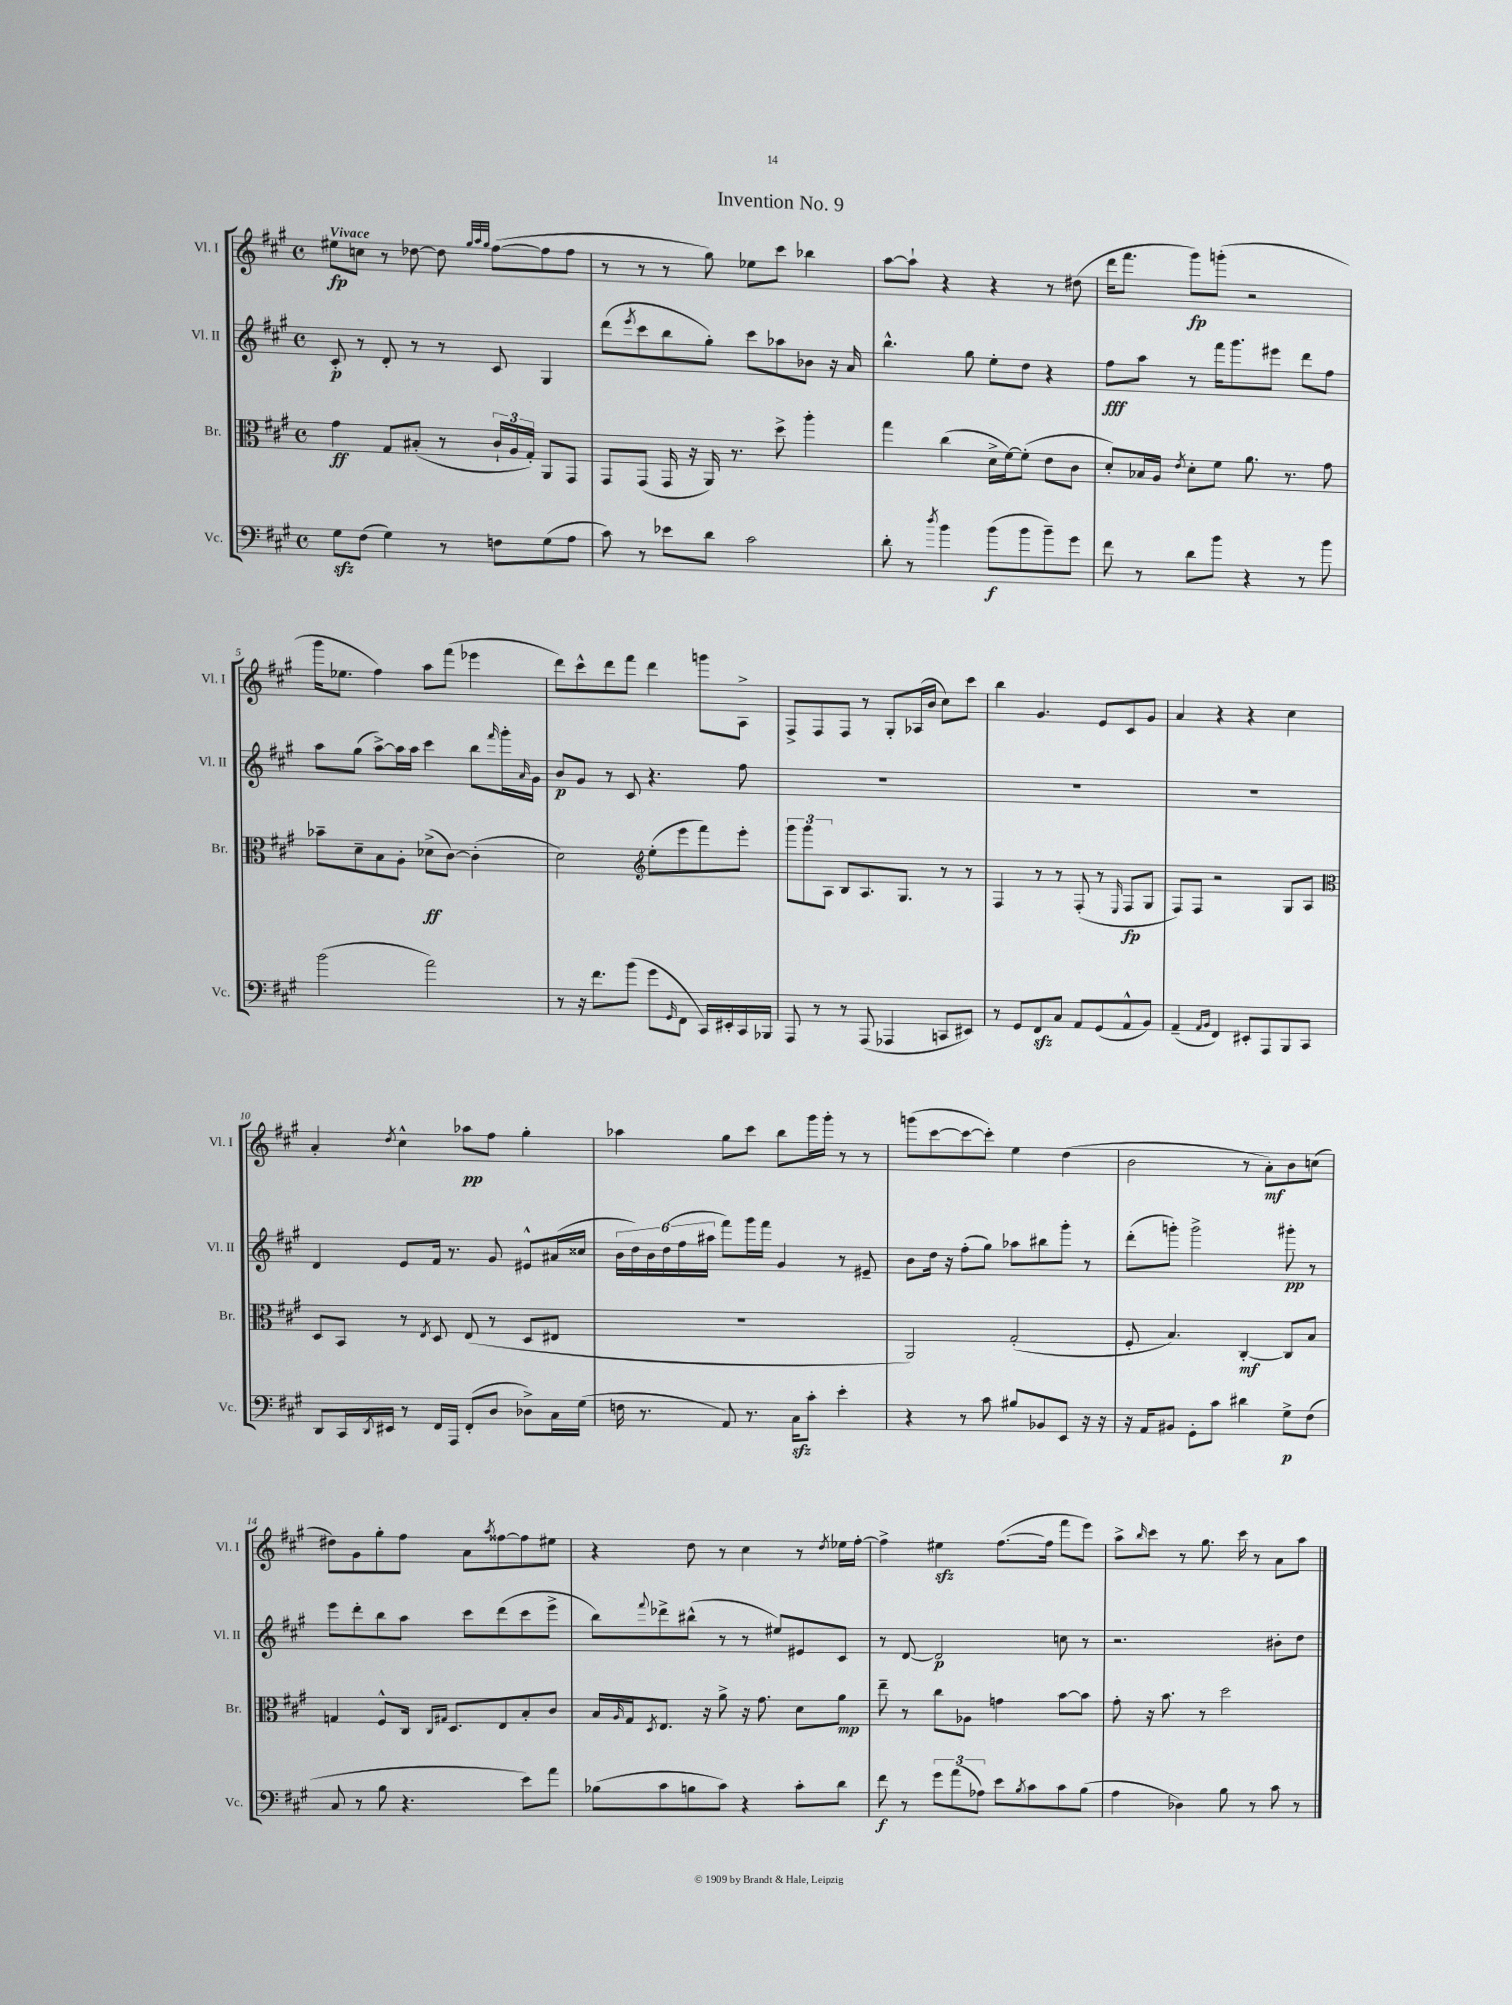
\header { title = "Invention No. 9" }
<<
\new StaffGroup <<
\new Staff = "s0" \with { instrumentName = "Vl. I" shortInstrumentName = "Vl. I" } {
    \clef treble \key a \major \defaultTimeSignature \time 4/4 \tempo "Vivace"
    eis''8\fp c''8 r8 des''8~ des''8 \grace { gis''32 a''32 gis''32 } fis''8~( fis''8 fis''8 |
    r8 r8 r8 gis''8) ees''8 cis'''8 bes''4 |
    a''8~ a''8-! r4 r4 r8 dis''8( |
    d'''16 fis'''8. gis'''8\fp) g'''8-.( r2 |
    gis'''16 ees''8. fis''4) a''8 fis'''8( ees'''4 |
    d'''8) cis'''8-^ d'''8 fis'''8 d'''4 g'''8 a8-> |
    fis8-> fis8 fis8 r8 gis8-. aes16( b'16 cis''8) cis'''8 |
    b''4 gis'4. e'8 cis'8 gis'8 |
    a'4 r4 r4 cis''4 |
    a'4-. \acciaccatura { d''8 } cis''4-^ aes''8\pp fis''8 gis''4-. |
    aes''4 gis''8 cis'''8 b''8 gis'''16 gis'''16-. r8 r8 |
    g'''8( cis'''8~ cis'''8~ cis'''8-.) e''4 d''4( |
    b'2 r8 a'8-.\mf) b'8 c''8( |
    dis''8) gis'8 gis''8-. fis''8 a'8 \acciaccatura { a''8 } fisis''8~ fisis''8 eis''8 |
    r4 d''8 r8 cis''4 r8 \acciaccatura { d''8 } ees''16 fis''16~-. |
    fis''4-> eis''4\sfz fis''8.~( fis''16 fis'''8 e'''8) |
    a''8-> \grace { b''16 } cis'''8 r8 gis''8. cis'''16 r8 a'8 a''8 \bar "|." |
}
\new Staff = "s1" \with { instrumentName = "Vl. II" shortInstrumentName = "Vl. II" } {
    \clef treble \key a \major \defaultTimeSignature \time 4/4
    cis'8-.\p r8 d'8-. r8 r8 cis'8 gis4 |
    d'''8( \acciaccatura { e'''8 } cis'''8 b''8 gis''8-.) cis'''8 aes''8 bes'8 r16 a'16 |
    b''4.-^ gis''8 e''8-. d''8 r4 |
    fis''8\fff a''8 r8 fis'''16 gis'''8. eis'''8 d'''8 fis''8 |
    a''8 gis''8( a''8~->) a''16 a''16 cis'''4 b''8 \grace { fis'''16 } gis'''16-. \grace { a'16 } gis'16 |
    b'8\p gis'8 r8 cis'8 r4. fis''8 |
    R1 |
    R1 |
    R1 |
    d'4 e'8 fis'16 r8. gis'8 eis'8-^ ais'16( cisis''16 |
    \tuplet 6/4 { b'16 d''16) b'16 d''16( fis''16 ais''16 } fis'''8) gis'''16 fis'''16 gis'4 r8 eis'8-- |
    b'8 d''16 r16 fis''8-.( gis''8) aes''8 bis''8 gis'''8-. r8 |
    d'''8-.( g'''8-.) g'''2-> gis'''8-.\pp r8 |
    e'''8 d'''8-. b''8 a''8 cis'''8 d'''8( cis'''8 e'''8-> |
    b''8) \appoggiatura { fis'''8 } des'''8-> bis''8-^( r8 r8 eis''8) eis'8 cis'8 |
    r8 d'8~ d'2\p c''8 r8 |
    r2. bis'8-. d''8 \bar "|." |
}
\new Staff = "s2" \with { instrumentName = "Br." shortInstrumentName = "Br." } {
    \clef alto \key a \major \defaultTimeSignature \time 4/4
    gis'4\ff gis8 bis8-.( r8 \tuplet 3/2 { cis'16-! a16 gis16-.) } a,8 gis,8 |
    gis,8 gis,8( gis,16 r16 a,16) r8. d''8-> a''4-. |
    gis''4 cis''4( d'16-> fis'16~) fis'8-.( e'8 cis'8 |
    d'8-.) bes16 a16 \acciaccatura { e'8 } d'8-. fis'8 a'8. r8. gis'8 |
    bes'8-- d'8-- b8 a8-. des'8->\ff( cis'8~) cis'4-.( |
    d'2) \clef treble e''8-.( e'''8 fis'''8) e'''8-. |
    \tuplet 3/2 { gis'''8 gis'''8 a8 } b8 a8. gis8. r8 r8 |
    fis4 r8 r8 fis8-.( r8 \grace { e16 } fis8\fp gis8 |
    fis8) fis8 r2 gis8 a8 |
    \clef alto d8 b,8 r8 \acciaccatura { e8 } d8 e8( r8 d8 eis8 |
    R1 |
    a,2) gis2-.( |
    fis8-. b4.) cis4~-.\mf cis8 b8 |
    g4 fis8-^ cis16 \grace { cis16 gis16 } d8. e8 b8-. cis'8 |
    b16 \grace { a16 } gis16 \acciaccatura { d8 } e8. r16 a'8-> r16 gis'8. d'8 a'8\mp |
    e''8-- r8 cis''8 aes8 g'4 b'8~ b'8 |
    gis'8-. r16 b'8. r8 d''2 \bar "|." |
}
\new Staff = "s3" \with { instrumentName = "Vc." shortInstrumentName = "Vc." } {
    \clef bass \key a \major \defaultTimeSignature \time 4/4
    gis8\sfz fis8( gis4) r8 f8 gis8( a8 |
    cis'8) r8 ees'8 d'8 cis'2 |
    d'8-. r8 \acciaccatura { d''8 } b'4 b'8\f( b'8 b'8--) gis'8 |
    fis'8 r8 d'8 b'8 r4 r8 b'8 |
    b'2( a'2) |
    r8 r16 fis'8. b'8( gis'8 \grace { gis,16 } fis,8 cis,16) eis,16-. cis,16 bes,,16 |
    a,,8 r8 r8 a,,8( aes,,4 c,8 eis,8) |
    r8 gis,8 fis,8\sfz cis8 a,8 gis,8( a,8-^ b,8) |
    a,4--( \grace { a,16 b,16 } fis,4) eis,8-. a,,8 b,,8 cis,8 |
    d,8 cis,16 \acciaccatura { d,8 } eis,16 r8 fis,16 a,,16 fis,8-.( d8 des8->) cis16 gis16( |
    f16 r8. a,8) r8. cis16\sfz cis'8-. e'4-. |
    r4 r8 cis'8 bis8 bes,8 e,8 r16 r16 |
    r16 a,16 bis,8 gis,8-. cis'8 dis'4 gis8->\p fis8( |
    cis8 r8 b8 r4. e'8) a'8 |
    bes8( cis'8 b8 cis'8) r4 cis'8-. d'8 |
    fis'8\f r8 \tuplet 3/2 { gis'8 a'8( aes8) } e'8 \acciaccatura { b8 } cis'8 cis'8 b8( |
    a4 des4) b8 r8 cis'8 r8 \bar "|." |
}
>>
>>
